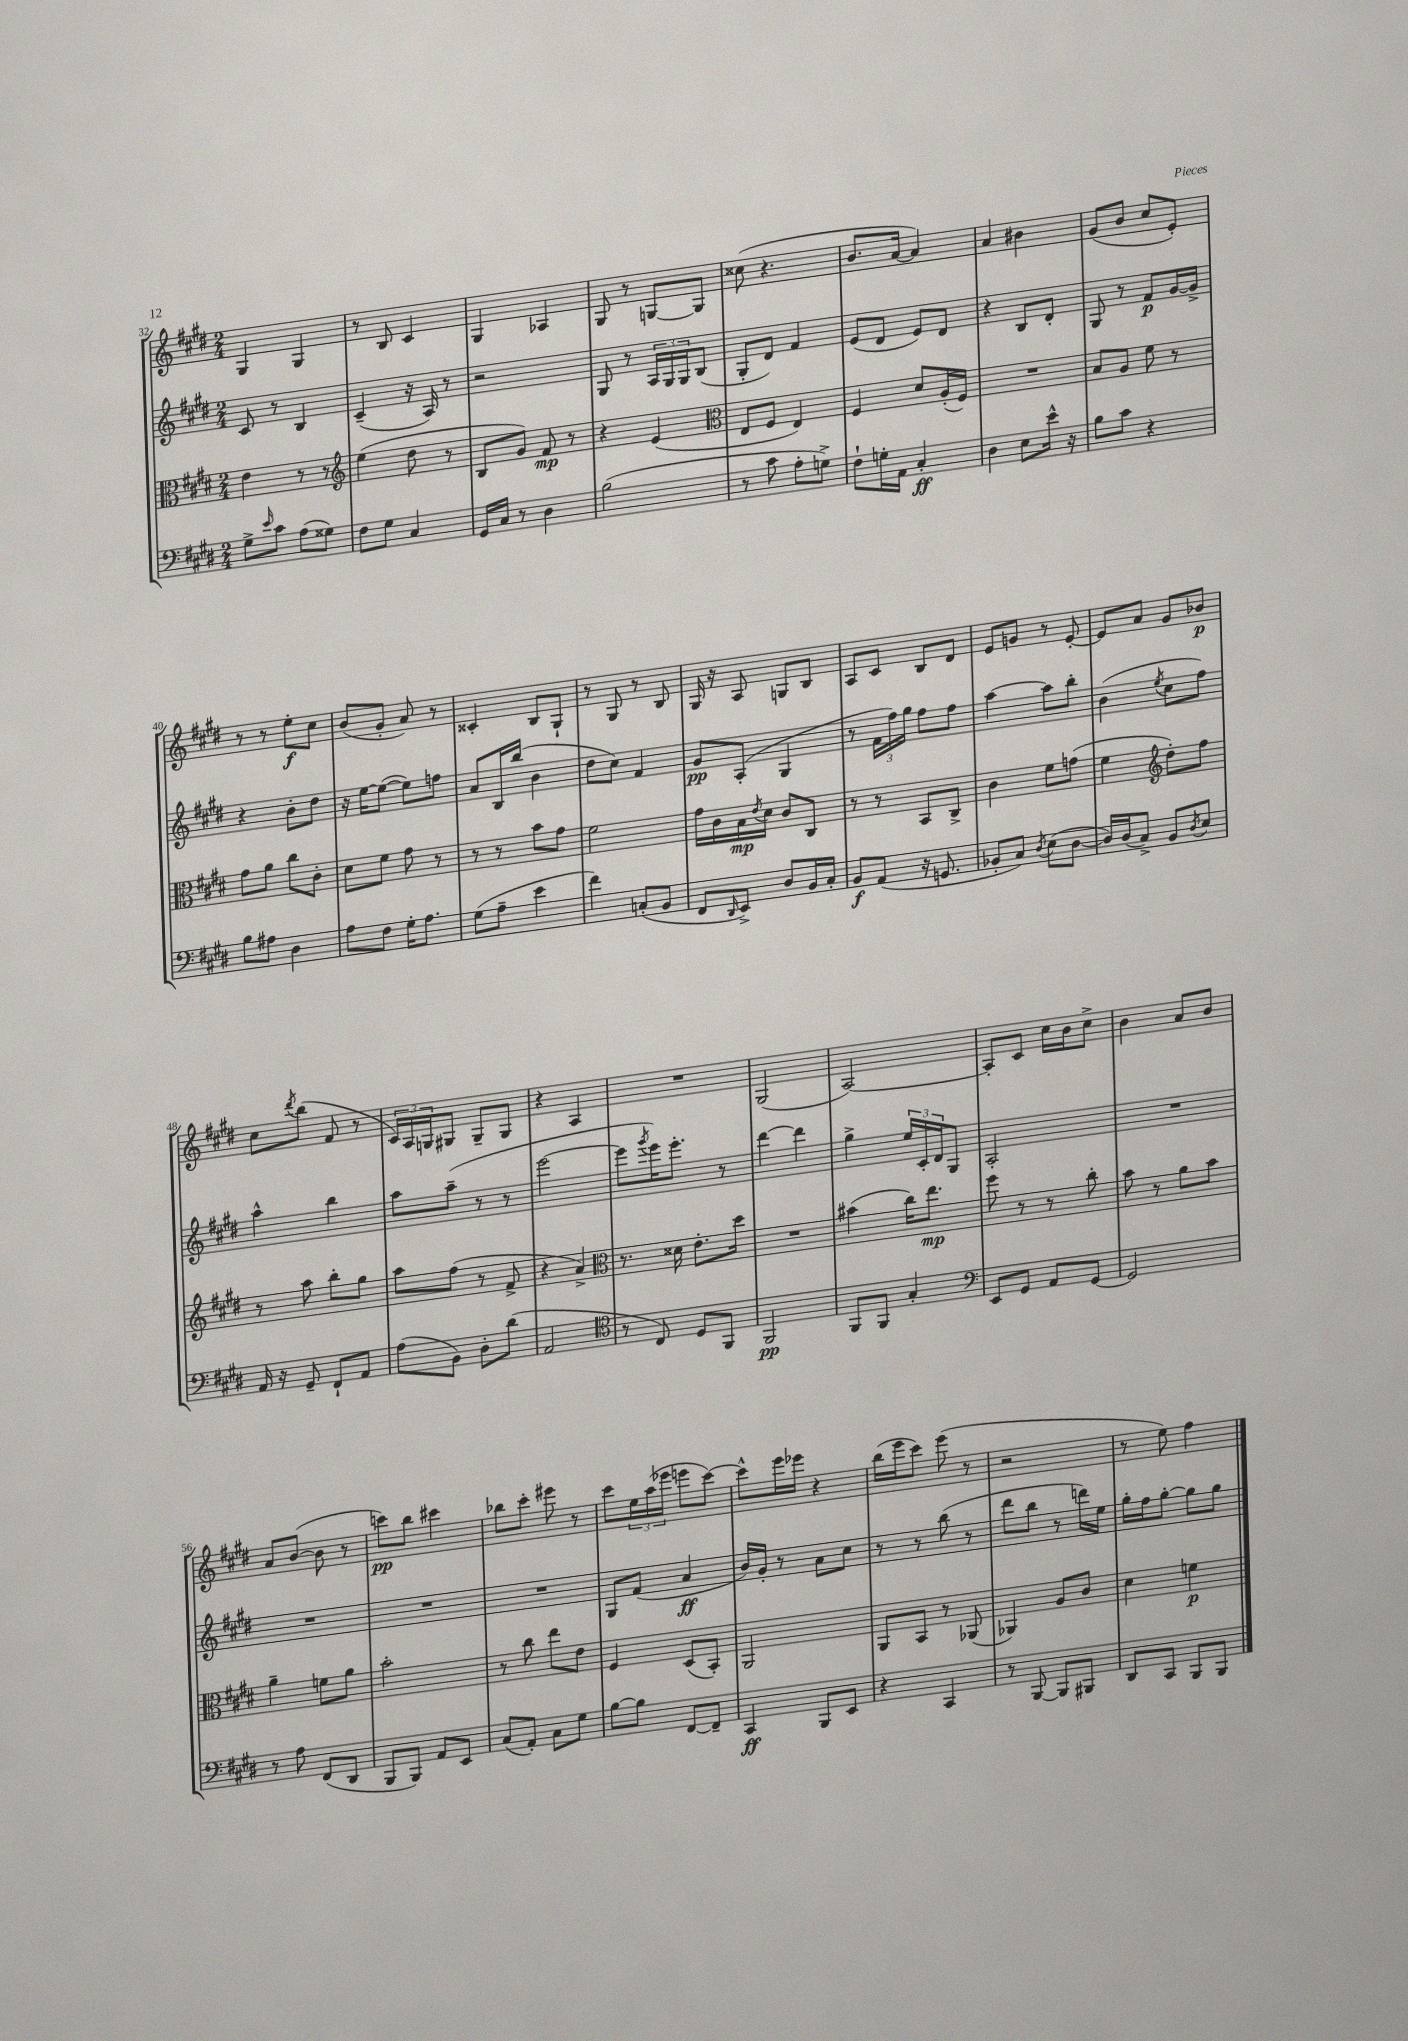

**kern	**dynam	**kern	**dynam	**kern	**dynam	**kern	**dynam
*part4	*part4	*part3	*part3	*part2	*part2	*part1	*part1
*staff4	*staff4	*staff3	*staff3	*staff2	*staff2	*staff1	*staff1
*clefF4	*	*clefC3	*	*clefG2	*	*clefG2	*
*k[f#c#g#d#]	*	*k[f#c#g#d#]	*	*k[f#c#g#d#]	*	*k[f#c#g#d#]	*
*M2/4	*	*M2/4	*	*M2/4	*	*M2/4	*
=32	=32	=32	=32	=32	=32	=32	=32
8G#^\L	.	4e\	.	8c#/	.	4G#/	.
16qqe/	.	.	.	.	.	.	.
8c#\J	.	.	.	8r	.	.	.
(8A\L	.	8r	.	4B/	.	4G#/	.
8G##X\J)	.	8r	.	.	.	.	.
=33	=33	=33	=33	=33	=33	=33	=33
*	*	*clefG2	*	*	*	*	*
8F#\L	.	(4ee\	.	(4c#~/	.	8r	.
8G#\J	.	.	.	.	.	8B/	.
4C#/	.	8dd#\	.	16r	.	4c#/	.
.	.	.	.	16A/)	.	.	.
.	.	8r	.	8r	.	.	.
=34	=34	=34	=34	=34	=34	=34	=34
16GG#/LL	.	8B/L	.	2r	.	4G#/	.
16C#/JJ	.	.	.	.	.	.	.
8r	.	8g#/J)	.	.	.	.	.
4D#\	.	8f#/	mp	.	.	4A-X/	.
.	.	8r	.	.	.	.	.
=35	=35	=35	=35	=35	=35	=35	=35
(2B\	.	4r	.	8G#/	.	8G#/	.
.	.	.	.	8r	.	8r	.
.	.	(4e/	.	24A/LL	.	[8Gn/L	.
.	.	.	.	24G#/	.	.	.
.	.	.	.	24G#/J	.	.	.
.	.	.	.	(8B/J	.	8G/J]	.
=36	=36	=36	=36	=36	=36	=36	=36
*	*	*clefC3	*	*	*	*	*
8r	.	8E/L	.	8G#'/L	.	(8cc##X\	.
8c#\	.	8F#/J	.	8d#/J)	.	4.r	.
8A'\L	.	4E/)	.	4f#/	.	.	.
8Gn^\J)	.	.	.	.	.	.	.
=37	=37	=37	=37	=37	=37	=37	=37
8F#`\L	.	4F#/	.	(8e/L	.	8.b/L	.
16Gn'\L	.	.	.	8d#/J	.	.	.
16AA\JJ	.	.	.	.	.	[16a/Jk	.
4C#'/	ff	8d#/L	.	8e/L)	.	4a/])	.
.	.	(16A'/L	.	8d#/J	.	.	.
.	.	16F#/JJ)	.	.	.	.	.
=38	=38	=38	=38	=38	=38	=38	=38
4D#\	.	2r	.	4r	.	4a/	.
8E\L	.	.	.	8B/L	.	4b#X\	.
16e^^\Jk	.	.	.	8d#'/J	.	.	.
16r	.	.	.	.	.	.	.
=39	=39	=39	=39	=39	=39	=39	=39
8B\L	.	8B/L	.	8G#/	.	(8g#/L	.
8c#\J	.	8A/J	.	8r	.	8b/J	.
4r	.	8f#\	.	8f#/L	p	8cc#/L	.
.	.	8r	.	[16g#/L	.	8e'/J)	.
.	.	.	.	16g#^/JJ]	.	.	.
!!LO:LB:g=z
=40	=40	=40	=40	=40	=40	=40	=40
8B\L	.	8g#\L	.	4r	.	8r	.
8A#X\J	.	8a\J	.	.	.	8r	.
4D#\	.	8cc#\L	.	8b'\L	.	8ee'\L	f
.	.	8c#'\J	.	8dd#\J	.	8cc#\J	.
=41	=41	=41	=41	=41	=41	=41	=41
8A\L	.	8d#\L	.	16r	.	(8b/L	.
.	.	.	.	[16ee\KL	.	.	.
8F#\J	.	8f#\J	.	(8ee\J_	.	8g#'/J	.
16G#'\KL	.	8g#\	.	8ee\L])	.	8a/)	.
8.A\J	.	.	.	.	.	.	.
.	.	8r	.	8ffn\J	.	8r	.
=42	=42	=42	=42	=42	=42	=42	=42
(8G#\L	.	8r	.	8a/L	.	4c##X'/	.
8A~\J	.	8r	.	16B/L	.	.	.
.	.	.	.	(16bb/JJ	.	.	.
4e\	.	8b\L	.	4b\	.	8B/L	.
.	.	8g#\J	.	.	.	8G#`/J	.
=43	=43	=43	=43	=43	=43	=43	=43
4f#\)	.	2f#\	.	8dd#\L	.	8r	.
.	.	.	.	8cc#\J)	.	8G#/	.
(8Cn'/L	.	.	.	4f#/	.	8r	.
8BB/J	.	.	.	.	.	8B/	.
=44	=44	=44	=44	=44	=44	=44	=44
8FF#/L	.	16g#\LL	.	8g#/L	pp	16G#/	.
.	.	16c#\	.	.	.	16r	.
16qqDD#/	.	.	.	.	.	.	.
8EE^/J)	.	16B\	mp	(8A'/J	.	8A/	.
.	.	8qe/	.	.	.	.	.
.	.	16d#\JJ	.	.	.	.	.
8D#/L	.	8c#/L	.	4G#/	.	8Gn/L	.
16BB/L	.	8C#/J	.	.	.	8B/J	.
16C#'/JJ	.	.	.	.	.	.	.
=45	=45	=45	=45	=45	=45	=45	=45
8BB/L	f	8r	.	8r	.	8A/L	.
(8AA/J	.	8r	.	24f#\LL	.	8c#/J	.
.	.	.	.	24ff#\)	.	.	.
.	.	.	.	24gg#\JJ	.	.	.
16r	.	8BB/L	.	8ff#\L	.	8B/L	.
8.GGn/	.	.	.	.	.	.	.
.	.	8C#^/J	.	8ff#\J	.	8d#/J	.
=46	=46	=46	=46	=46	=46	=46	=46
8BB-X'/L	.	4c#\	.	[4aa\	.	8e/L	.
8C#/J)	.	.	.	.	.	8gn/J	.
8qD#/	.	.	.	.	.	.	.
(8E\L	.	8f#\L	.	8aa\L]	.	8r	.
[8D#\J	.	(8gn\J	.	8bb'\J	.	[8e'/	.
=47	=47	=47	=47	=47	=47	=47	=47
16D#/LL])	.	4f#\	.	(4b\	.	8e/L]	.
(16D#/J	.	.	.	.	.	.	.
8C#^/J)	.	.	.	.	.	8a/J	.
*	*	*clefG2	*	*	*	*	*
.	.	.	.	8qee/	.	.	.
8BB/L	.	8dd#'\L)	.	8cc#\L	.	8g#/L	.
8qD#/	.	.	.	.	.	.	.
8E/J	.	8ff#\J	.	8ff#\J)	.	8b-X/J	p
!!LO:LB:g=z
=48	=48	=48	=48	=48	=48	=48	=48
16AA/	.	8r	.	4aa^^\	.	8cc#\L	.
16r	.	.	.	.	.	.	.
.	.	.	.	.	.	8qddd#/	.
8GG#~/	.	8aa\	.	.	.	(8bb\J	.
8FF#`/L	.	8bb'\L	.	4bb\	.	8f#/	.
8AA/J	.	8gg#\J	.	.	.	8r	.
=49	=49	=49	=49	=49	=49	=49	=49
(8A\L	.	8aa\L	.	8aa\L	.	24c#/LL)	.
.	.	.	.	.	.	24A/	.
.	.	.	.	.	.	24Gn/J	.
8BB\J)	.	(8ff#\J	.	(8aa~\J	.	8G#X/J	.
8D#'\L	.	8r	.	8r	.	8G#~/L	.
(8d#\J	.	8f#^/	.	8r	.	8G#/J	.
=50	=50	=50	=50	=50	=50	=50	=50
2AA/	.	4r	.	[2eee\	.	4r	.
.	.	4a^/)	.	.	.	4A/	.
=51	=51	=51	=51	=51	=51	=51	=51
*clefC4	*	*clefC3	*	*	*	*	*
8r	.	8.r	.	8eee\L]	.	2r	.
.	.	.	.	8qggg#/	.	.	.
8C#/)	.	.	.	16eee\K)	.	.	.
.	.	16d##X\	.	8.eee'\J	.	.	.
8D#/L	.	8.e'\L	.	.	.	.	.
8FF#/J	.	.	.	8r	.	.	.
.	.	16dd#\Jk	.	.	.	.	.
=52	=52	=52	=52	=52	=52	=52	=52
2FF#/	pp	2r	.	[4ddd#\	.	(2G#/	.
.	.	.	.	4ddd#\]	.	.	.
=53	=53	=53	=53	=53	=53	=53	=53
8FF#/L	.	(4b#X\	.	4gg#^\	.	[2A/)	.
8FF#/J	.	.	.	.	.	.	.
4G#'/	.	16cc#\KL)	.	24ee/LL	.	.	.
.	.	.	.	24c#'/	.	.	.
.	.	8.ee\J	mp	.	.	.	.
.	.	.	.	24d#/J	.	.	.
.	.	.	.	8G#/J	.	.	.
=54	=54	=54	=54	=54	=54	=54	=54
*clefF4	*	*	*	*	*	*	*
8EE/L	.	8ff#\	.	2A'/	.	8A'/L]	.
8GG#/J	.	8r	.	.	.	8c#/J	.
8AA/L	.	8r	.	.	.	16cc#\LL	.
.	.	.	.	.	.	16b\J	.
[8GG#/J	.	8cc#'\	.	.	.	8cc#^\J	.
=55	=55	=55	=55	=55	=55	=55	=55
2GG#/]	.	8b\	.	2r	.	4b\	.
.	.	8r	.	.	.	.	.
.	.	8a\L	.	.	.	8a/L	.
.	.	8b\J	.	.	.	8b/J	.
!!LO:LB:g=z
=56	=56	=56	=56	=56	=56	=56	=56
8r	.	4a~\	.	2r	.	8a/L	.
8A\	.	.	.	.	.	([8b/J	.
(8FF#/L	.	8fn\L	.	.	.	8b\]	.
8DD#/J	.	8a\J	.	.	.	8r	.
=57	=57	=57	=57	=57	=57	=57	=57
8BBB/L	.	2b'\	.	2r	.	8cccn\L)	pp
8BBB/J)	.	.	.	.	.	8bb\J	.
8AA/L	.	.	.	.	.	4ccc#X\	.
8EE/J	.	.	.	.	.	.	.
=58	=58	=58	=58	=58	=58	=58	=58
(8C#/L	.	8r	.	2r	.	8bb-X\L	.
8AA'/J)	.	8cc#\	.	.	.	8ccc#'\J	.
8C#\L	.	8ee\L	.	.	.	8eee#X\	.
8G#\J	.	8e\J	.	.	.	8r	.
=59	=59	=59	=59	=59	=59	=59	=59
[8B\L	.	4F#/	.	8G#/L	.	8ccc#\L	.
8B\J]	.	.	.	(8f#/J	.	24ee\L	.
.	.	.	.	.	.	(24aa\	.
.	.	.	.	.	.	24eee-X\JJ	.
[8FF#/L	.	(8D#/L	.	4a/	ff	8eeen\L	.
8FF#~/J]	.	8BB'/J)	.	.	.	[8ccc#\J)	.
=60	=60	=60	=60	=60	=60	=60	=60
4CC#/	ff	2AA/	.	16b/LL)	.	8ccc#^^\L]	.
.	.	.	.	16g#'/JJ	.	.	.
.	.	.	.	8r	.	16eee\L	.
.	.	.	.	.	.	16eee-X\JJ	.
8BBB/L	.	.	.	8a\L	.	4r	.
8EE/J	.	.	.	8cc#\J	.	.	.
=61	=61	=61	=61	=61	=61	=61	=61
4r	.	8AA/L	.	8r	.	(16bb\LL	.
.	.	.	.	.	.	16eee\J	.
.	.	8BB/J	.	8r	.	8ccc#\J)	.
4CC#/	.	8r	.	(8bb\	.	(8eee\	.
.	.	(8AA-X/	.	8r	.	8r	.
=62	=62	=62	=62	=62	=62	=62	=62
8r	.	4AA-X/)	.	8ddd#\L	.	2r	.
[8BBB/	.	.	.	8bb\J	.	.	.
8BBB/L]	.	8A/L	.	8r	.	.	.
8BBB#X/J	.	8c#/J	.	16dddn\LL)	.	.	.
.	.	.	.	16ee\JJ	.	.	.
=63	=63	=63	=63	=63	=63	=63	=63
8DD#/L	.	4d#\	.	16gg#'\LL	.	8r	.
.	.	.	.	16ff#\J	.	.	.
8CC#/J	.	.	.	[8gg#'\J	.	8ee\)	.
8BBB/L	.	4fn\	p	8gg#\L]	.	4ff#\	.
8BBB/J	.	.	.	8gg#\J	.	.	.
==	==	==	==	==	==	==	==
*-	*-	*-	*-	*-	*-	*-	*-
